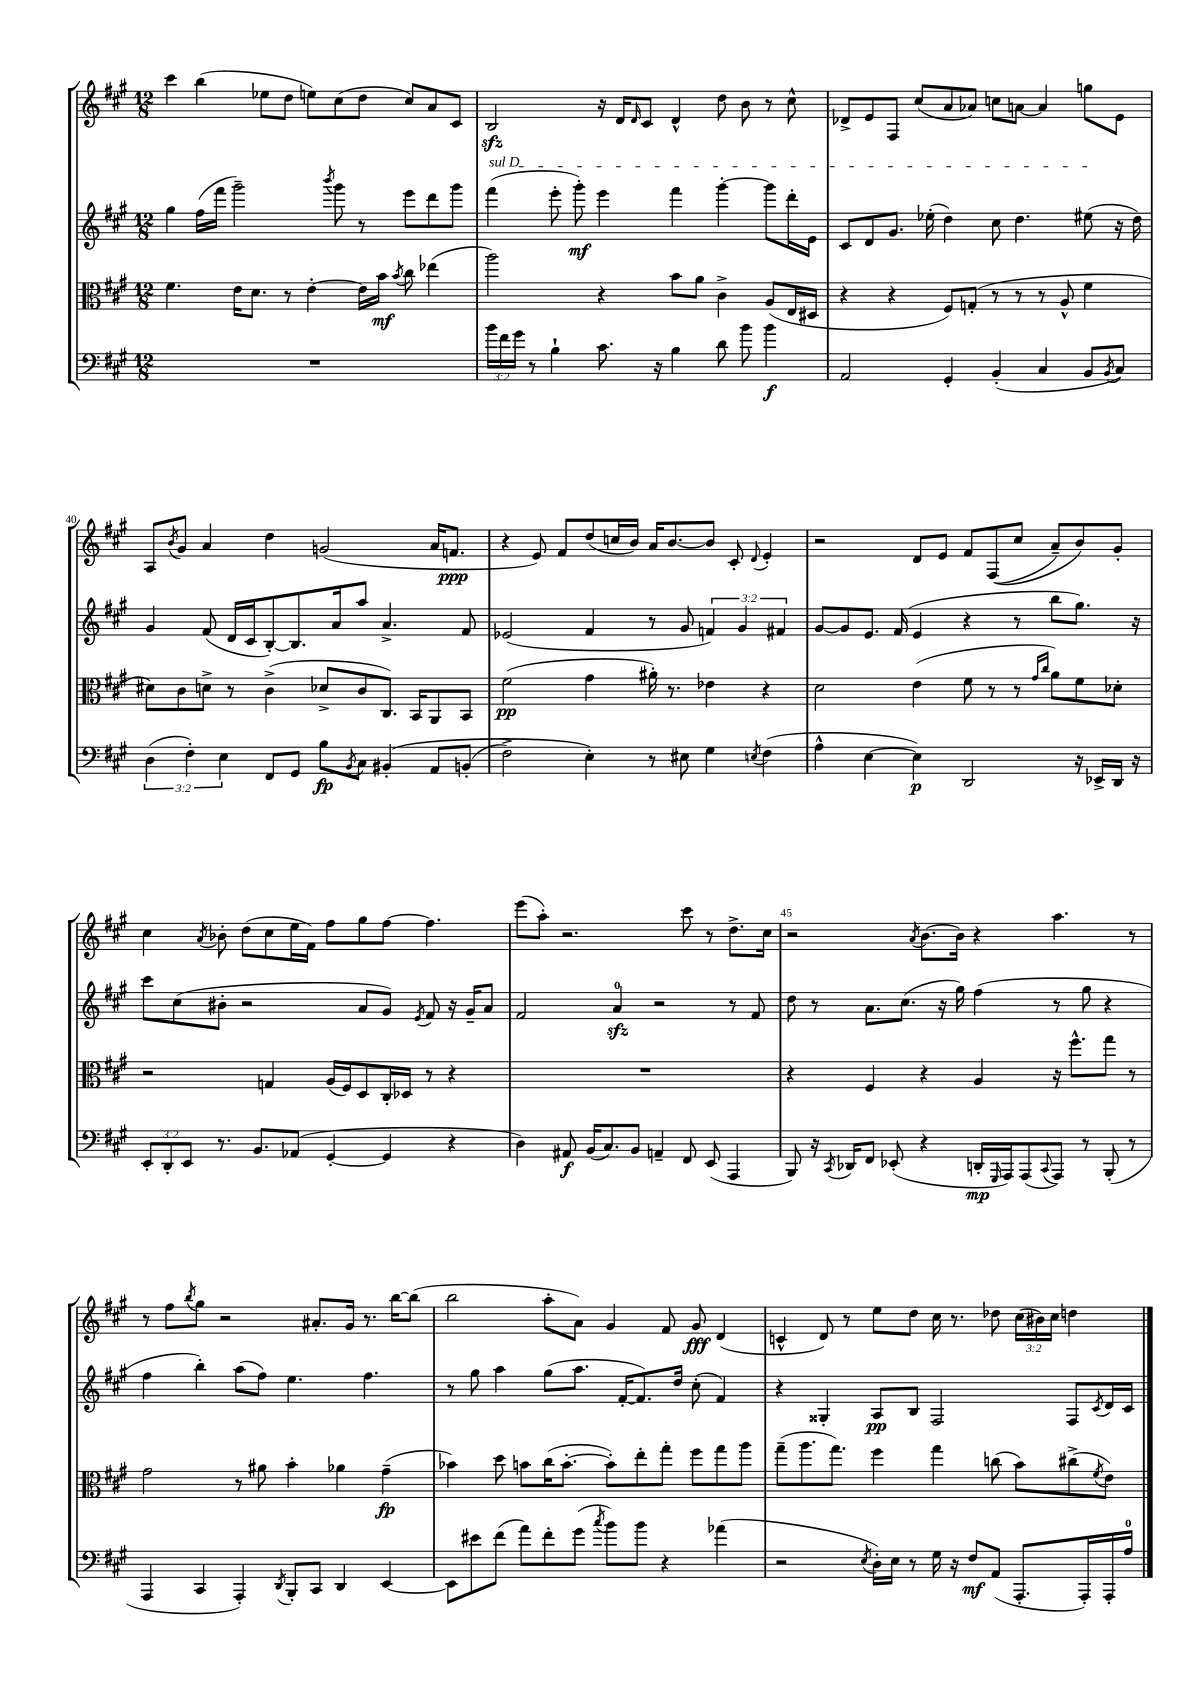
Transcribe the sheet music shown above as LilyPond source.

<<
\new StaffGroup <<
\new Staff = "s0" {
    \clef treble \key a \major \numericTimeSignature \time 12/8 \override Staff.TupletNumber.text = #tuplet-number::calc-fraction-text
    cis'''4 b''4( ees''8 d''8 e''8) cis''8( d''8 cis''8) a'8 cis'8 |
    b2\sfz r16 d'16 \grace { d'16 } cis'8 d'4-^ d''8 b'8 r8 cis''8-^ |
    des'8-> e'8 fis8 cis''8( a'8 aes'8) c''8 a'8~ a'4 g''8 e'8 |
    a8 \acciaccatura { b'8 } gis'8 a'4 d''4 g'2( a'16 f'8.\ppp |
    r4 e'8) fis'8 d''8( c''16 b'16) a'16 b'8.~ b'8 cis'8-. \appoggiatura { d'8 } e'4-. |
    r2 d'8 e'8 fis'8 fis8(\( cis''8 a'8--) b'8\) gis'8-. |
    cis''4 \acciaccatura { a'8 } bes'8-. d''8( cis''8 e''16 fis'16) fis''8 gis''8 fis''8~ fis''4. |
    e'''8( a''8-.) r2. cis'''8 r8 d''8.-> cis''16 |
    r2 \acciaccatura { a'8 } b'8.~ b'16 r4 a''4. r8 |
    r8 fis''8 \acciaccatura { b''8 } gis''8 r2 ais'8.-. gis'16 r8. b''16~ b''8( |
    b''2 a''8-. a'8) gis'4 fis'8 gis'8\fff d'4( |
    c'4-^ d'8) r8 e''8 d''8 cis''16 r8. des''8 \tuplet 3/2 { cis''16( bis'16) cis''16 } d''4 \bar "|." |
}
\new Staff = "s1" {
    \clef treble \key a \major \numericTimeSignature \time 12/8 \override Staff.TupletNumber.text = #tuplet-number::calc-fraction-text
    gis''4 fis''16( fis'''16 gis'''2--) \acciaccatura { b'''8 } gis'''8 r8 e'''8 d'''8 gis'''8 |
    \once \override TextSpanner.bound-details.left.text = \markup { \italic "sul D" } fis'''4\startTextSpan( e'''8-. gis'''8-.\mf) e'''4 fis'''4 gis'''4~-. gis'''8 d'''16-. e'16 |
    cis'8 d'8 gis'8. ees''16-.( d''4) cis''8 d''4. eis''8\stopTextSpan( r16 d''16) |
    gis'4 fis'8( d'16 cis'16 b8~-.) b8. a'16 a''8 a'4.-> fis'8 |
    ees'2( fis'4 r8 gis'8 \tuplet 3/2 { f'4) gis'4 fis'4 } |
    gis'8~ gis'8 e'8. fis'16( e'4 r4 r8 b''8 gis''8.) r16 |
    cis'''8 cis''8( bis'8-. r2 a'8 gis'8) \acciaccatura { e'8 } fis'8 r16 gis'16-- a'8 |
    fis'2 a'4-0\sfz r2 r8 fis'8 |
    d''8 r8 a'8. cis''8.( r16 gis''16) fis''4( r8 gis''8 r4 |
    fis''4 b''4-.) a''8( fis''8) e''4. fis''4. |
    r8 gis''8 a''4 gis''8( a''8. fis'16~-. fis'8.) d''16 cis''8-.( fis'4) |
    r4 gisis4-. a8\pp b8 fis2 fis8 \acciaccatura { cis'8 } d'16 cis'16 \bar "|." |
}
\new Staff = "s2" {
    \clef alto \key a \major \numericTimeSignature \time 12/8
    fis'4. e'16 d'8. r8 e'4~-. e'16 b'16\mf \acciaccatura { b'8 } cis''8 ees''4( |
    a''2) r4 b'8 a'8 cis'4-> a8( e16 dis16 |
    r4 r4 fis8) g8-.( r8 r8 r8 a8-^ fis'4 |
    dis'8) cis'8 d'8-> r8 cis'4->( des'8-> cis'8 cis8.) b,16 a,8 b,8 |
    fis'2\pp( gis'4 ais'16-.) r8. ees'4 r4 |
    d'2 e'4( fis'8 r8 r8 \grace { gis'16 cis''16 } a'8) fis'8 des'8-. |
    r2 g4 a16( fis16) d8 cis16-. des16 r8 r4 |
    R1. |
    r4 fis4 r4 a4 r16 fis''8.-^ gis''8 r8 |
    gis'2 r8 ais'8 b'4-. aes'4 gis'4--\fp( |
    bes'4) d''8 b'8 cis''16( b'8.~-. b'8-.) e''8-. gis''8-. fis''8 gis''8 a''8 |
    gis''8--( a''8. gis''8.) fis''4 gis''4 c''8( b'8) cis''8->( \acciaccatura { fis'8 } e'8) \bar "|." |
}
\new Staff = "s3" {
    \clef bass \key a \major \numericTimeSignature \time 12/8 \override Staff.TupletNumber.text = #tuplet-number::calc-fraction-text
    R1. |
    \tuplet 3/2 { b'16 fis'16 gis'16 } r8 b4-! cis'8. r16 b4 d'8 b'8 b'4\f |
    a,2 gis,4-. b,4-.( cis4 b,8 \acciaccatura { b,8 } cis8) |
    \tuplet 3/2 { d4( fis4-.) e4 } fis,8 gis,8 b8\fp \acciaccatura { b,8 } cis8 bis,4-.\( a,8 b,8-.( |
    fis2->) e4-.\) r8 eis8 gis4 \acciaccatura { e8 } fis4( |
    a4-^ e4~ e4\p) d,2 r16 ees,16-> d,16 r16 |
    \tuplet 3/2 { e,8-. d,8-. e,8 } r8. b,8. aes,8( gis,4~-. gis,4 r4 |
    d4) ais,8\f b,16( cis8.) b,8 a,4-- fis,8 e,8( a,,4 |
    b,,8) r16 \acciaccatura { cis,8 } des,16 fis,8 ees,8-.( r4 d,16-.\mp \grace { gis,,16 } a,,16) a,,8( \appoggiatura { cis,8 } a,,8) r8 b,,8-.( r8 |
    a,,4 cis,4 a,,4-.) \acciaccatura { d,8 } b,,8-. cis,8 d,4 e,4~ |
    e,8 eis'8 fis'8( a'8) fis'8-. gis'8( \acciaccatura { cis''8 } b'8) b'8 r4 aes'4( |
    r2 \acciaccatura { e8 } d16-.) e16 r8 gis16 r16 fis8\mf a,8( a,,8.-. a,,16-.) a,,16-. a16-0 \bar "|." |
}
>>
>>
\layout { \context { \Score currentBarNumber = #37 \override BarNumber.break-visibility = ##(#f #t #t) barNumberVisibility = #(every-nth-bar-number-visible 5) } }
